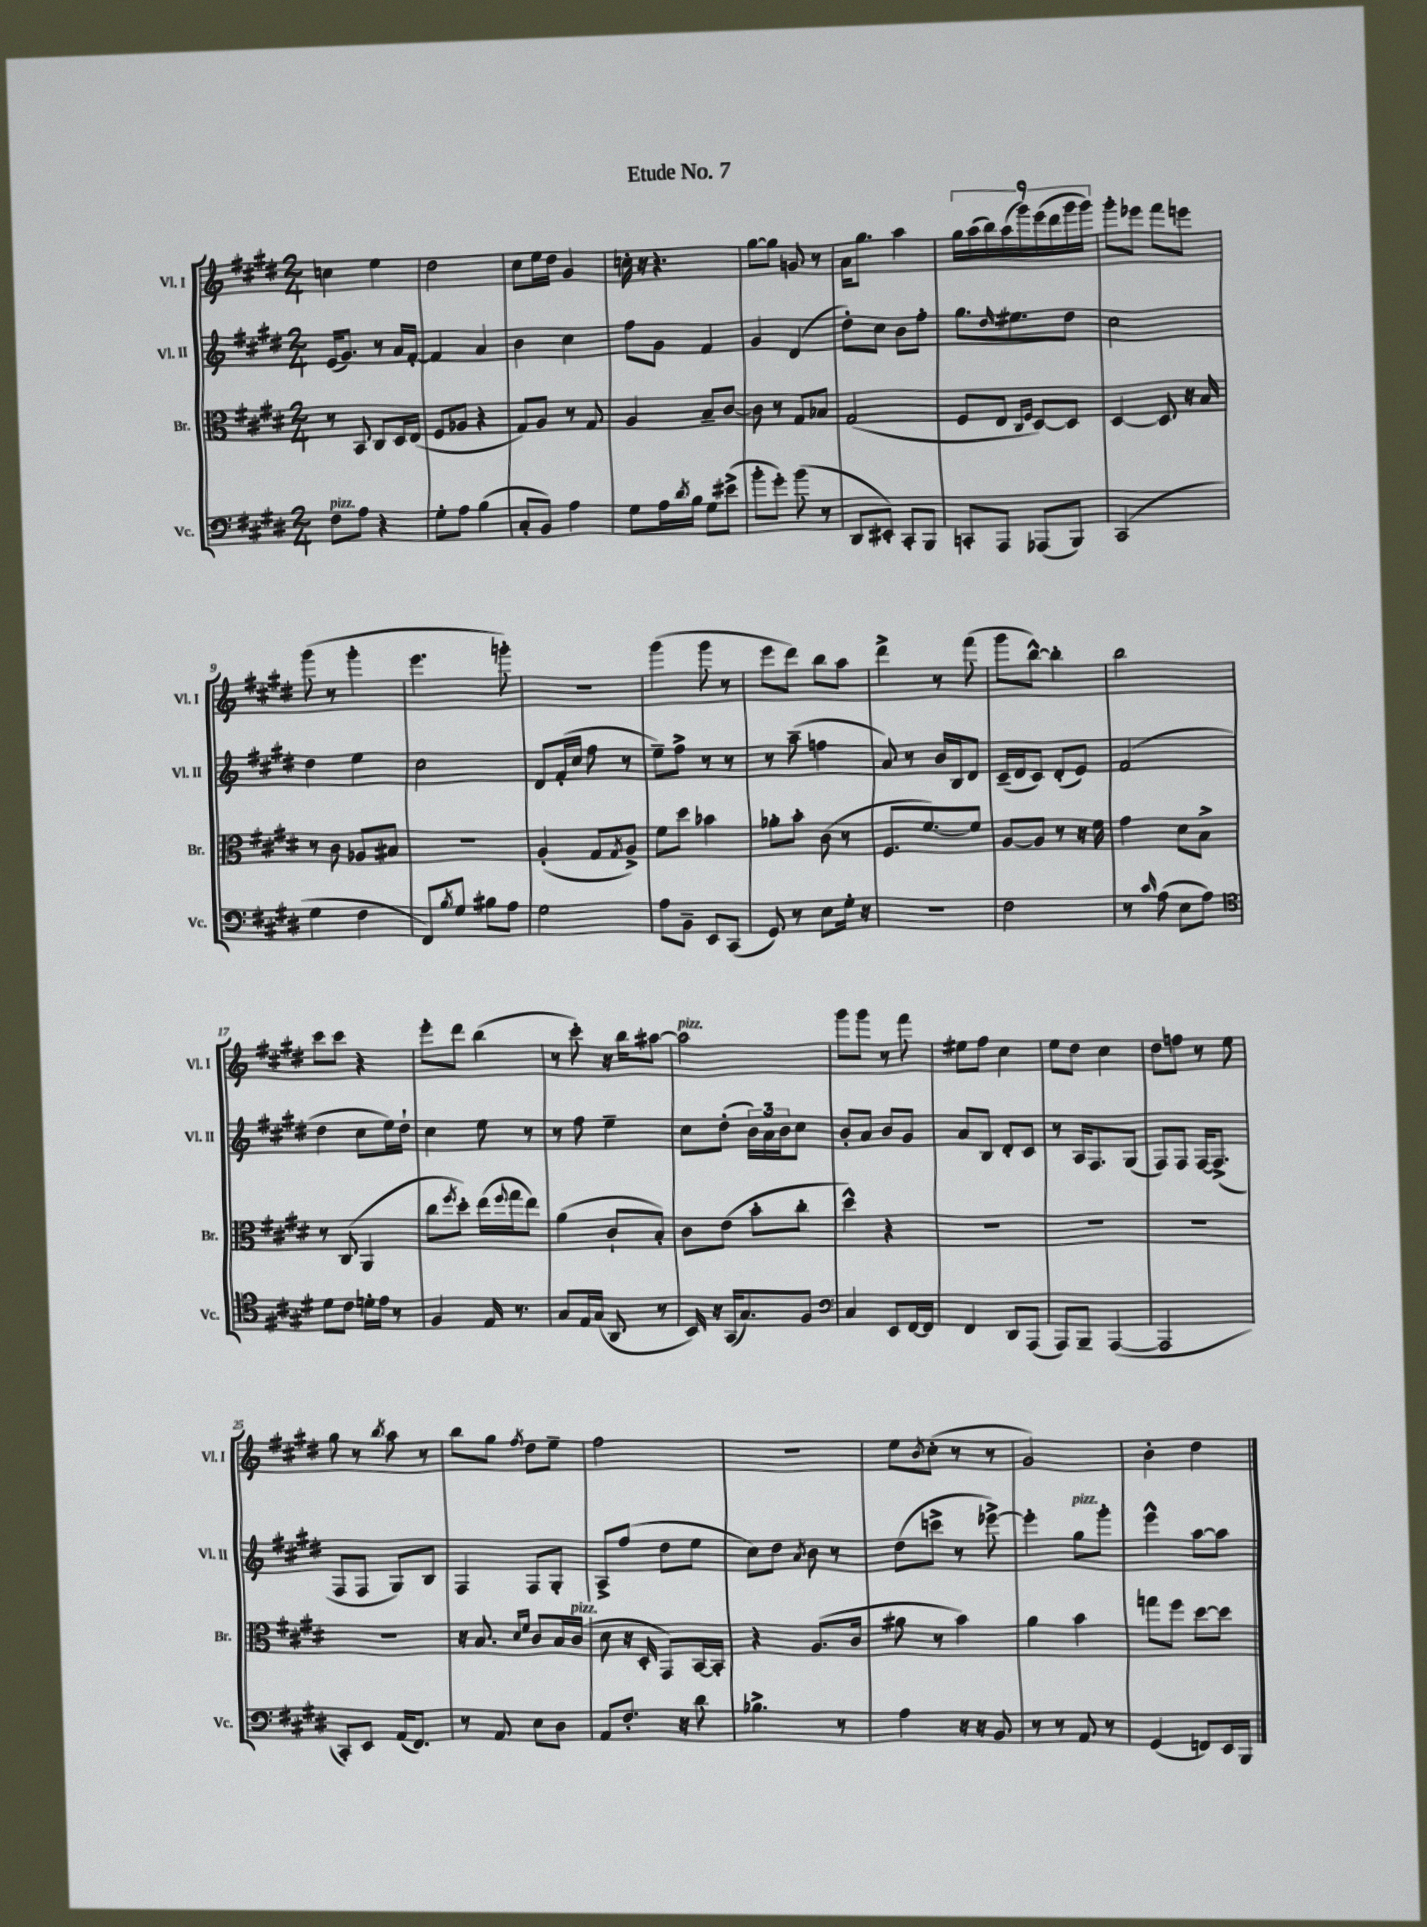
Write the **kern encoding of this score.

**kern	**kern	**kern	**kern
*staff4	*staff3	*staff2	*staff1
*clefF4	*clefC3	*clefG2	*clefG2
*k[f#c#g#d#]	*k[f#c#g#d#]	*k[f#c#g#d#]	*k[f#c#g#d#]
*M2/4	*M2/4	*M2/4	*M2/4
8F#	8r	(16e	4cc
.	.	8.g#)	.
8A	8BB	.	.
4r	8C#	8r	4ee
.	16D#	16a	.
.	(16E	[16f#'	.
=	=	=	=
8G#'	8F#	4f#]	2dd#
8A	8A-	.	.
(4B	4r	4a	.
=	=	=	=
8C#'	8G#)	4b	8cc#
8BB)	8A	.	16ee
.	.	.	16dd#
4A	8r	4cc#	4g#
.	8G#	.	.
=	=	=	=
8G#	4A	8ff#	16cc'
.	.	.	16r
16A	.	8g#	4.r
8qd#	.	.	.
16B	.	.	.
8G#	8B~	4f#	.
(8e#^	[8c#	.	.
=	=	=	=
8b'	8c#]	4g#	[8gg#
8g#')	8r	.	8gg#]
(8b	8G#	(4d#	8g
8r	8B-	.	8r
=	=	=	=
8DD#	(2G#	8dd#')	16a
.	.	.	8.gg#
8EE#')	.	8cc#	.
8CC#'	.	8b	4aa
8BBB	.	8ff#'	.
=	=	=	=
8CC'	8F#	8.gg#	18gg#
.	.	.	(18aa
.	.	.	18bb)
8AAA	8E	.	.
.	.	.	(18aa
.	.	16qqdd#	.
.	.	8.ee#	.
.	.	.	18ggg#)
.	16qqC#	.	.
.	16qqF#	.	.
(8AAA-	[8D#)	.	.
.	.	.	(18eee
.	.	.	18ddd#
8BBB)	8D#]	8dd#	.
.	.	.	18ggg#
.	.	.	18ggg#)
=	=	=	=
(2CC#	[4D#	2cc#	8ggg#'
.	.	.	8eee-
.	8D#]	.	8fff#
.	16r	.	8eee
.	16B	.	.
=	=	=	=
4G#	8r	4dd#	(8ggg#
.	8c#	.	8r
4F#	8A-	4ee	4ggg#'
.	8B#	.	.
=	=	=	=
8FF#)	2r	2cc#	4.eee
8qB	.	.	.
8G#	.	.	.
8B#	.	.	.
8A	.	.	8ggg')
=	=	=	=
2G#	(4A'	8d#	2r
.	.	(16f#'	.
.	.	16cc#	.
.	8G#	8ff#	.
.	8qG#	.	.
.	8A^)	8r	.
=	=	=	=
8A	8f#	8ee~)	(4ggg#
8BB~	8dd#	8ff#^	.
8EE	4b-	8r	8ggg#
(8CC#	.	8r	8r
=	=	=	=
8GG#)	8a-'	8r	8eee
8r	8b'	(8aa~	8ddd#)
8E	(8c#	4ff	8bb
16G#'	8r	.	8aa
16r	.	.	.
=	=	=	=
2r	8.F#	8a)	4ddd#^
.	.	8r	.
.	[8.f#)	.	.
.	.	16b	8r
.	.	16B	.
.	8f#]	8d#	(8fff#
=	=	=	=
2F#	[8A	(16c#~	8ggg#
.	.	16d#	.
.	8A]	8c#)	[8bb^^)
.	8r	(8d#'	4bb']
.	16r	8e)	.
.	16f#	.	.
=	=	=	=
8r	4g#	(2f#	2bb
16qqc#	.	.	.
(8A	.	.	.
8E	8d#	.	.
8A)	8B^	.	.
=	=	=	=
*clefC4	*	*	*
8d#	8r	4dd#	8ccc#
8c#	(8C#	.	8ccc#
16d'	4AA	8cc#	4r
16e	.	.	.
8r	.	16ee)	.
.	.	16dd#`	.
=	=	=	=
4F#	8cc#	4cc#	8eee'
.	8qff#	.	.
.	8dd#')	.	8ddd#
16E	(16ee	8ee	(4bb
.	8qqff#	.	.
8.r	16gg#	.	.
.	8ee)	8r	.
=	=	=	=
8G#	(4a	8r	8r
16E	.	8ff#	8ccc#')
(16G#	.	.	.
8AA	8c#`	4ee~	16r
.	.	.	16bb
8r	8B')	.	[8aa#
=	=	=	=
16BB)	8c#	8cc#	2aa#]
16r	.	.	.
(16GG#	(8e	(8dd#'	.
8.G#)	.	.	.
.	8b'	24b)	.
.	.	24a	.
.	.	24b	.
8F#	8cc#'	8cc#	.
=	=	=	=
*clefF4	*	*	*
4C#	4dd#^^)	8b'	8ggg#
.	.	8a	8ggg#
8EE	4r	8b	8r
[16FF#	.	8g#	8fff#
16FF#]	.	.	.
=	=	=	=
4FF#	2r	8a	8ee#
.	.	8B	8ff#
8DD#	.	8d#'	4cc#
(8AAA	.	8c#	.
=	=	=	=
8AAA)	2r	8r	8ee
8BBB~	.	16A	8dd#
.	.	8.F#	.
([4AAA	.	.	4cc#
.	.	(8G#	.
=	=	=	=
2AAA]	2r	8F#)	8dd#
.	.	8F#	8ff
.	.	[16F#	8r
.	.	(8.F#^]	.
.	.	.	8ee
=	=	=	=
8CC#')	2r	8F#	8gg#
8EE	.	8F#	8r
.	.	.	8qbb
(16AA	.	8G#)	8aa
8.FF#)	.	.	.
.	.	8B	8r
=	=	=	=
8r	16r	4F#	8bb
.	8.B	.	.
8AA	.	.	8gg#
.	16qqd#	.	.
.	16qqf#	.	8qff#
8E	8c#	8F#	8dd#
8D#	16B	8G#'	8ee~
.	(16c#	.	.
=	=	=	=
8AA	8d#	8A^	2ff#
8.F#'	16r	(8ff#	.
.	16D#'	.	.
.	8GG#)	8dd#	.
16r	.	.	.
8d#	[16BB	8ee	.
.	16BB']	.	.
=	=	=	=
4.B-^	4r	8cc#)	2r
.	.	8dd#	.
.	.	8qa	.
.	(8.A	8b	.
8r	.	8r	.
.	16c#	.	.
=	=	=	=
4A	8a#	(8dd#	8ee
.	.	.	8qb
.	8r	8ccc^	(8cc#'
16r	4b)	8r	8r
16r	.	.	.
8BB	.	[8eee-^)	8r
=	=	=	=
8r	4a	4eee-']	2g#)
8r	.	.	.
8AA	4b	8gg#	.
8r	.	8ggg#'	.
=	=	=	=
(4GG#	8gg	4eee^^	4b'
.	8ff#	.	.
8FF)	[8dd#	[8aa	4dd#
16EE	8dd#]	8aa]	.
16BBB	.	.	.
==	==	==	==
*-	*-	*-	*-
